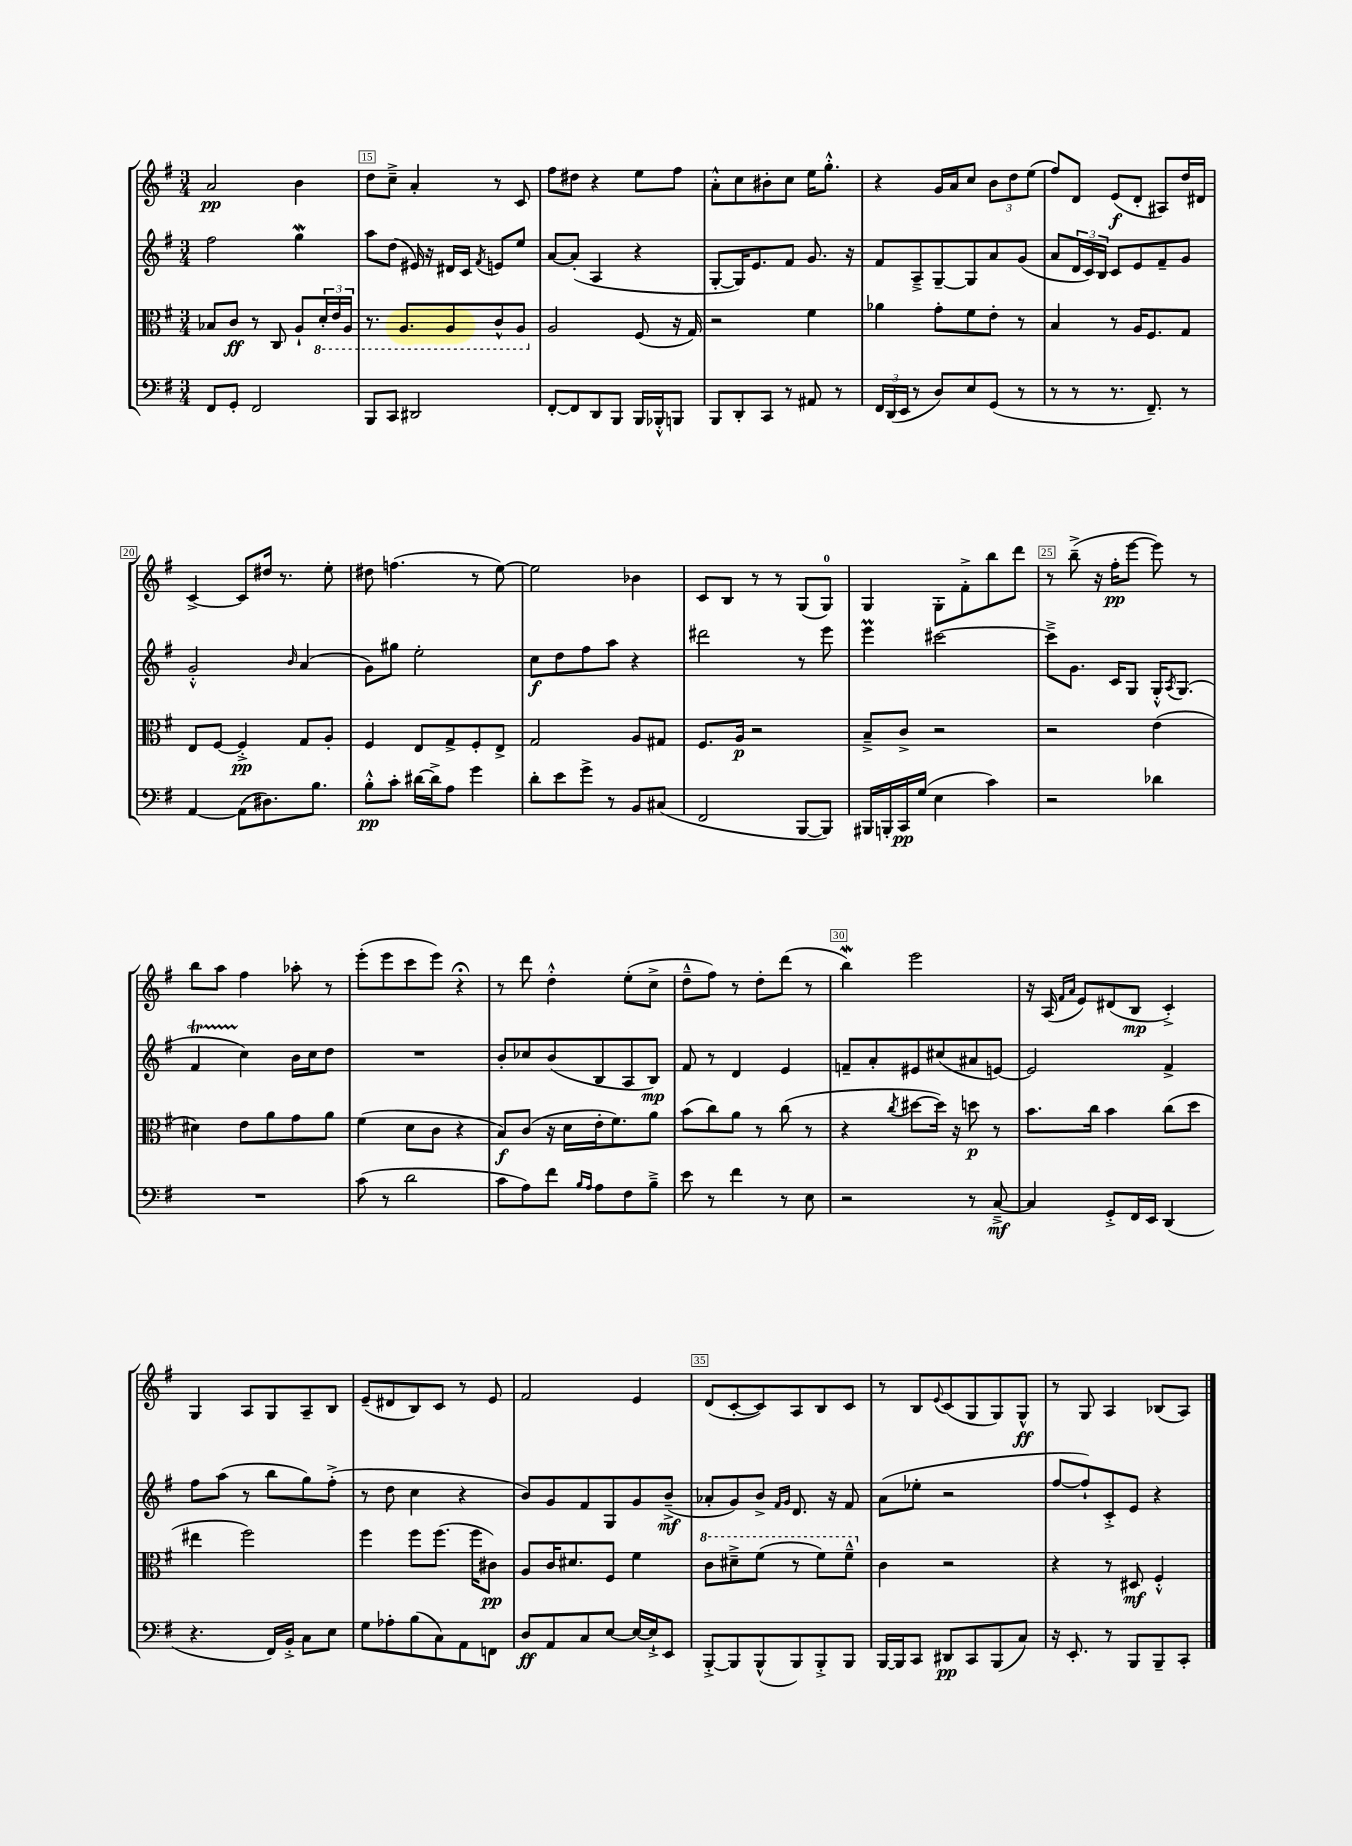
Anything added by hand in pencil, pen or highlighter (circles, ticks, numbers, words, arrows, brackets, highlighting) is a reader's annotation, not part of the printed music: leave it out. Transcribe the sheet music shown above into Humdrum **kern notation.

**kern	**kern	**kern	**kern
*staff4	*staff3	*staff2	*staff1
*clefF4	*clefC3	*clefG2	*clefG2
*k[f#]	*k[f#]	*k[f#]	*k[f#]
*M3/4	*M3/4	*M3/4	*M3/4
8FF#	8B-	2ff#	2a
8GG'	8c	.	.
2FF#	8r	.	.
.	8C	.	.
.	8A`	4gg	4b
.	24D'	.	.
.	24E	.	.
.	24AA	.	.
=	=	=	=
8BBB	8.r	8aa	8dd
8CC	.	(8dd	8cc~^
.	8.AA	.	.
2DD#	.	16e#)	4a'
.	.	16r	.
.	8AA	16d#	.
.	.	16c	.
.	.	8qf#	.
.	8C^^	8e	8r
.	8AA	8ee	8c
=	=	=	=
[8FF#'	2A	[8a	8ff#
8FF#]	.	(8a']	8dd#
8DD	.	4A	4r
8BBB	.	.	.
16BBB	(8F#	4r	8ee
16BBB-'^^	.	.	.
8BBB	16r	.	8ff#
.	16G)	.	.
=	=	=	=
8BBB	2r	[8G'	8a'^^
8DD'	.	16G])	8cc
.	.	8.e	.
8CC	.	.	8b#'
8r	.	8f#	8cc
8AA#	4f#	8.g	16ee
.	.	.	8.gg'^^
8r	.	.	.
.	.	16r	.
=	=	=	=
24FF#	4a-	8f#	4r
(24DD	.	.	.
24EE	.	.	.
8r	.	8A~^	.
8D)	8g'	[8G~	16g
.	.	.	16a
8E	8f#	8G]	8cc
(8GG	8e'	8a	12b
.	.	.	12dd
8r	8r	(8g	.
.	.	.	(12ee
=	=	=	=
8r	4B	8a	8ff#)
8r	.	24d	8d
.	.	24c)	.
.	.	24B	.
8.r	8r	8c	(8e
.	16A	8e	8d'
8.FF#~)	8.F#	.	.
.	.	8f#~	8A#)
8r	8G	8g	16dd
.	.	.	16d#
=	=	=	=
[4AA	8E	2g'^^	[4c^
.	[8F#	.	.
(8AA]	4F#'^]	.	8c]
8.D#)	.	.	16dd#
.	.	.	8.r
.	.	16qqb	.
.	8G	(4a	.
8.B	.	.	.
.	8A'	.	8ee'
=	=	=	=
8B'^^	4F#	8g)	8dd#
8c'	.	8gg#	(4.ff
[16d#	8E	2ee'	.
16d#^]	.	.	.
8A	8G^	.	.
4g	8F#'	.	8r
.	8E^	.	[8ee)
=	=	=	=
8d'	2G	8cc	2ee]
8e	.	8dd	.
8g^	.	8ff#	.
8r	.	8aa	.
8BB	8A	4r	4b-
(8C#	8G#	.	.
=	=	=	=
2FF#	8.F#	2ddd#	8c
.	.	.	8B
.	16A	.	.
.	2r	.	8r
.	.	.	8r
[8BBB	.	8r	(8G
8BBB])	.	8eee	8G)
=	=	=	=
16BBB#	8B~^	4eee	4G
16BBB'	.	.	.
16CC	8c^	.	.
(16G	.	.	.
4E	2r	[2ccc#	8G'
.	.	.	8f#'^
4c)	.	.	8bb
.	.	.	8ddd
=	=	=	=
2r	2r	8ccc#~^]	8r
.	.	8.g	(8bb~^
.	.	.	16r
.	.	16c	16ff#'
.	.	8G	[8eee
4d-	(4e	16G'^^	8eee])
.	.	8qA	.
.	.	(8.G	.
.	.	.	8r
=	=	=	=
2.r	4d#)	4f#	8bb
.	.	.	8aa
.	8e	4cc)	4ff#
.	8a	.	.
.	8g	16b	8aa-'
.	.	16cc	.
.	8a	8dd	8r
=	=	=	=
(8c	(4f#	2.r	(8eee'
8r	.	.	8eee
2d	8d	.	8ccc
.	8c	.	8eee)
.	4r	.	4r;
=	=	=	=
8c	8B)	8b'	8r
8A)	(8c	8cc-	8ddd
8f#	16r	(8b	4dd'^^
.	16d	.	.
16qqB	.	.	.
16qqA	.	.	.
8A	16e'	8B	.
.	8.f#)	.	.
8F#	.	8A	(8ee'
8B~^	8a	8B)	8cc^
=	=	=	=
8e	(8b	8f#	8dd~^^
8r	8cc)	8r	8ff#)
4f#	8a	4d	8r
.	8r	.	8dd'
8r	(8cc	4e	(8ddd
8E	8r	.	8r
=	=	=	=
2r	4r	8f~	4bb)
.	.	8a'	.
.	8qcc	.	.
.	[8dd#	8e#	2eee
.	16dd#])	(8cc#	.
.	16r	.	.
8r	8dd	8a#	.
[8C~^	8r	[8e)	.
=	=	=	=
4C]	8.b	2e]	16r
.	.	.	(16A
.	.	.	16qqf#
.	.	.	16qqa
.	.	.	8e)
.	16cc	.	.
8GG'^	4b	.	(8d#
16FF#	.	.	8B
16EE	.	.	.
(4DD	(8cc	4f#^	4c'^)
.	8dd	.	.
=	=	=	=
4.r	4ee#	8ff#	4G
.	.	(8aa	.
.	2ff#)	8r	8A
16FF#)	.	8bb	8G
16BB'^	.	.	.
8C	.	8gg)	8A~
8E	.	(8ff#'^	8B
=	=	=	=
8G	4ff#	8r	(8e~
8A-'	.	8dd	8d#
(8B	8ff#	4cc	8B)
8C)	(8.ff#	.	8c
8AA	.	4r	8r
.	16ff#	.	.
8FF	8c#)	.	8e
=	=	=	=
8D	8A	8b)	2f#
8AA	16c	8g	.
.	8.d#	.	.
8C	.	8f#	.
[8E	8F#	8G	.
16E_	4f#	8g	4e
16E`^]	.	.	.
8EE	.	(8b~^	.
=	=	=	=
[8BBB'^	8cc	8a-'	(8d
8BBB]	8dd#~^	8g)	[8c'
(8BBB^^	(8ff#	8b^	8c])
.	.	16qqf#	.
.	.	16qqg	.
8BBB)	8r	8.d	8A
8BBB'^	8ff#)	.	8B
.	.	16r	.
8BBB	8ff#~^^	8f#	8c
=	=	=	=
[16BBB	4c	(8a	8r
16BBB]	.	.	.
8CC	.	8ee-'	8B
.	.	.	8qqe
8DD#	2r	2r	(8c
8CC	.	.	8G
(8BBB	.	.	8G)
8C)	.	.	8G^^
=	=	=	=
16r	4r	[8ff#	8r
8.EE'	.	.	.
.	.	8ff#`])	8G
8r	8r	8c'^	4A
8BBB	8D#	8e	.
8BBB~	4F#'^^	4r	(8B-
8CC'	.	.	8A)
==	==	==	==
*-	*-	*-	*-
